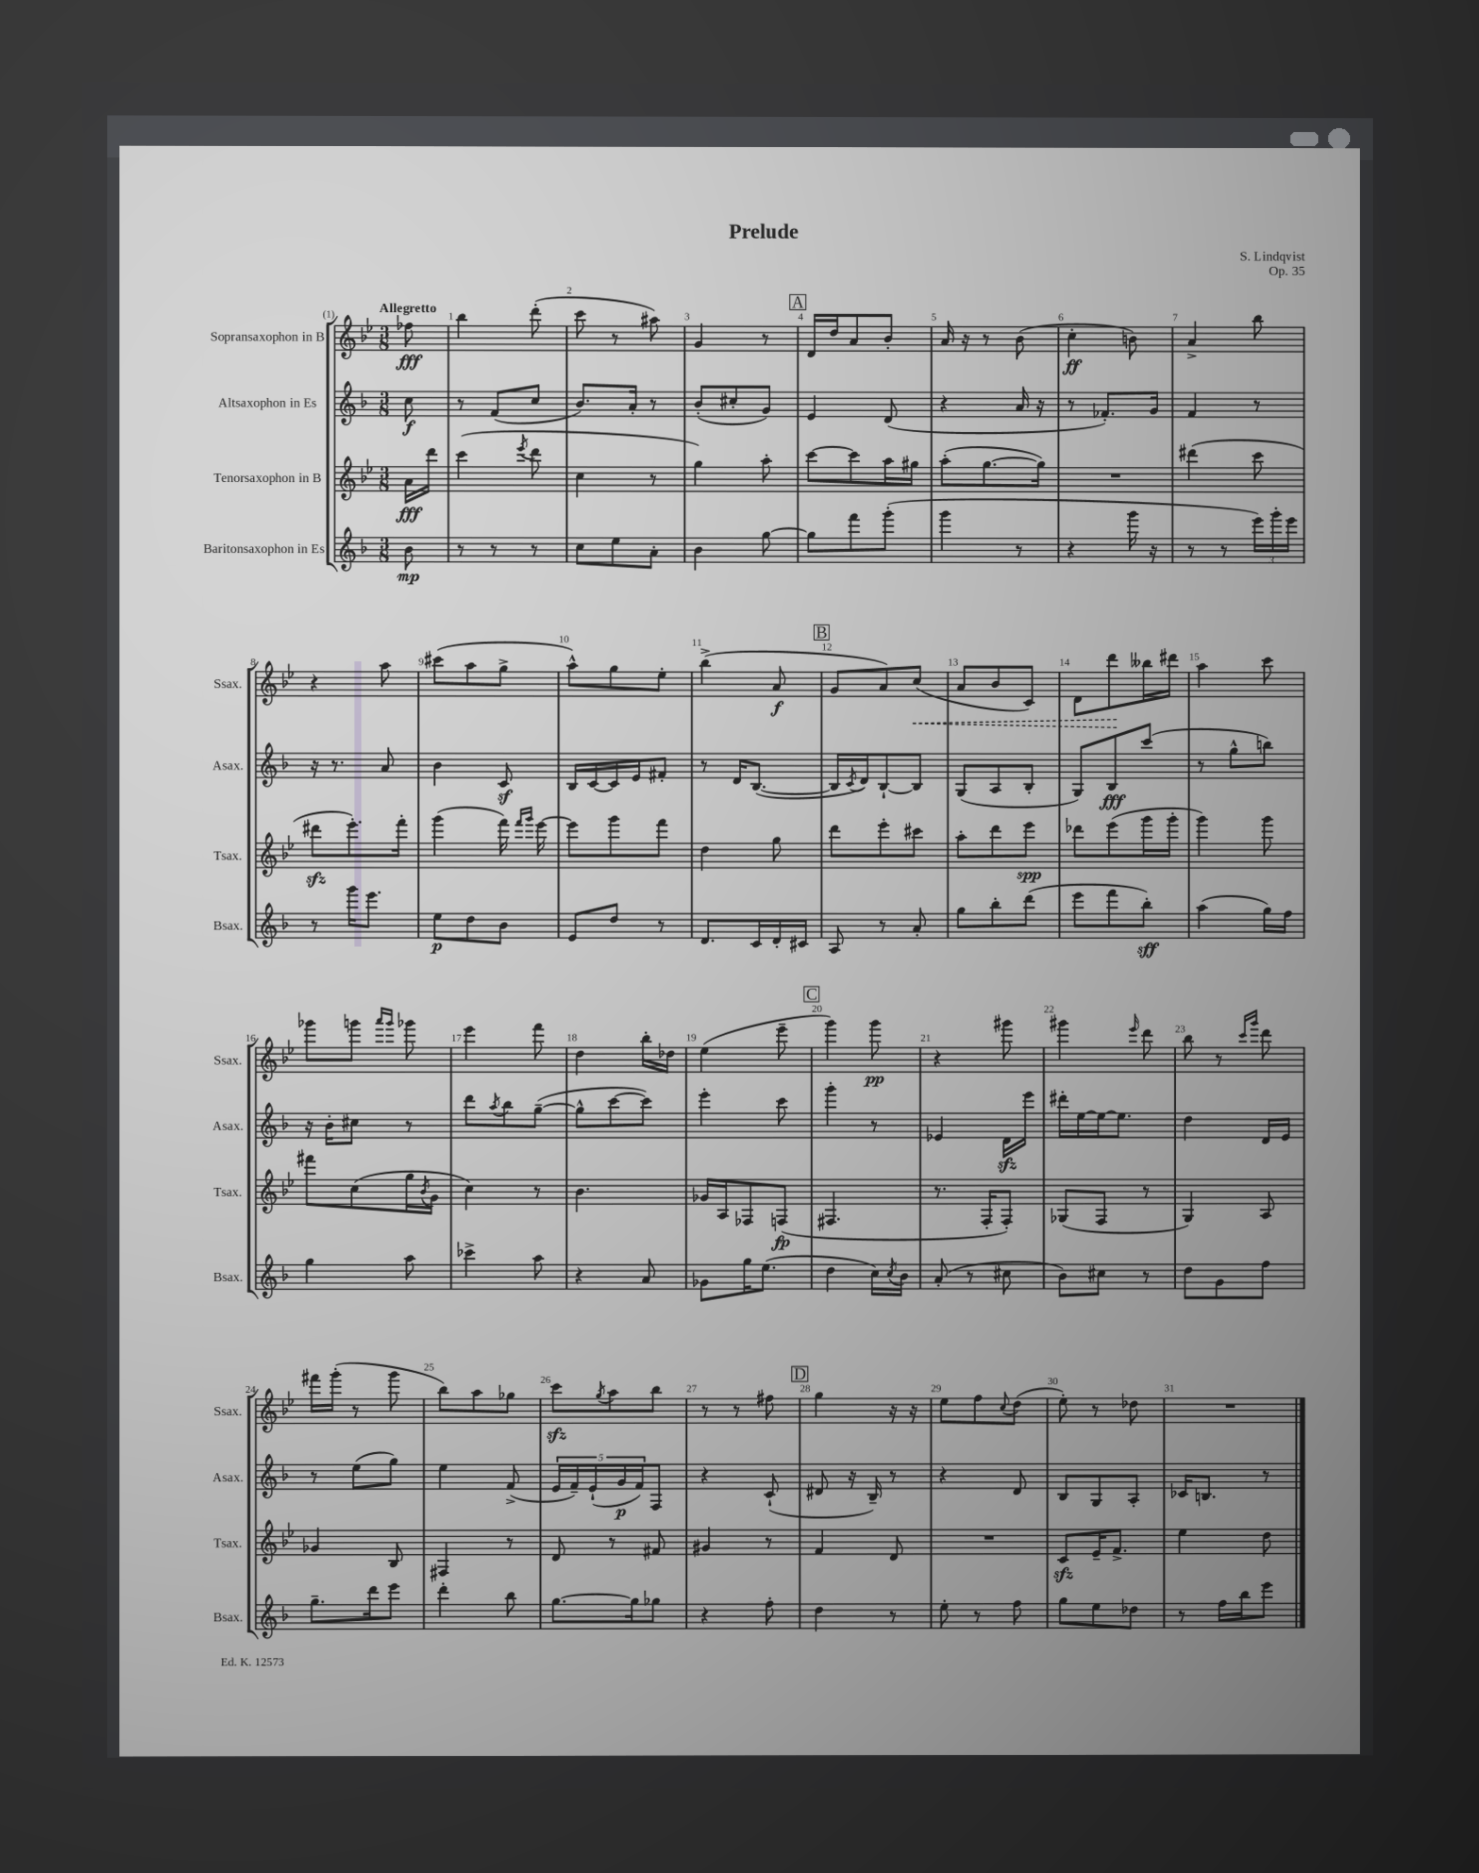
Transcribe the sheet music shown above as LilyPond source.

\header { title = "Prelude" composer = "S. Lindqvist" opus = "Op. 35" }
<<
\new StaffGroup <<
\new Staff = "s0" \with { instrumentName = "Sopransaxophon in B" shortInstrumentName = "Ssax." } {
    \clef treble \key bes \major \numericTimeSignature \time 3/8 \partial 8 \tempo "Allegretto"
    fes''8\fff |
    bes''4 d'''8-.( |
    c'''8 r8 ais''8) |
    g'4 r8 |
    \mark \markup { \box "A" } d'16 d''16 a'8 bes'8-. |
    a'16 r16 r8 bes'8( |
    c''4-.\ff b'8) |
    a'4-> bes''8 |
    r4 a''8 |
    cis'''8( a''8 g''8-> |
    a''8-^) g''8 ees''8-. |
    bes''4->( a'8\f |
    \mark \markup { \box "B" } g'8 a'8) \once \override Hairpin.style = #'dashed-line c''8\<( |
    a'8 bes'8 c'8) |
    d'8 d'''8\! beses''16 dis'''16 |
    a''4 c'''8 |
    ges'''8 g'''8 \grace { a'''16 g'''16 } ges'''8 |
    ees'''4 f'''8 |
    d''4 bes''16-. des''16 |
    ees''4( ees'''8-- |
    \mark \markup { \box "C" } g'''4) g'''8\pp |
    r4 gis'''8 |
    gis'''4 \grace { ees'''16 } d'''8 |
    bes''8 r8 \grace { c'''16 g'''16 } d'''8 |
    fis'''16 g'''16-.( r8 g'''8 |
    bes''8) a''8 ges''8 |
    c'''8\sfz \acciaccatura { g''8 } a''8 bes''8 |
    r8 r8 fis''8 |
    \mark \markup { \box "D" } g''4 r16 r16 |
    ees''8 f''8 \appoggiatura { c''8 } d''8( |
    ees''8-.) r8 des''8 |
    R4. \bar "|." |
}
\new Staff = "s1" \with { instrumentName = "Altsaxophon in Es" shortInstrumentName = "Asax." } {
    \clef treble \key f \major \numericTimeSignature \time 3/8 \partial 8
    c''8\f |
    r8 f'8( c''8 |
    bes'8.) a'16-. r8 |
    bes'8-.( cis''8-. g'8) |
    \mark \markup { \box "A" } e'4 d'8( |
    r4 a'16 r16 |
    r8 fes'8.-.) g'16 |
    f'4 r8 |
    r16 r8. a'8 |
    bes'4 c'8\sf |
    bes16 c'16~ c'16 e'16 fis'8-. |
    r8 d'16 bes8.~( |
    \mark \markup { \box "B" } bes16 \acciaccatura { c'8 } d'16) bes8~-! bes8 |
    g8( a8 bes8-. |
    g8) bes8\fff c'''8( |
    r8 g''8-^ b''8) |
    r16 bes'16-. cis''8 r8 |
    d'''8 \acciaccatura { a''8 } bes''8 g''8~--( |
    g''8-^ c'''8~ c'''8) |
    e'''4-. c'''8 |
    \mark \markup { \box "C" } g'''4-. r8 |
    ees'4 d'16\sfz e'''16 |
    dis'''16-. e''16~ e''16~ e''8. |
    d''4 d'16 e'16 |
    r8 e''8( g''8) |
    e''4 f'8->( |
    \tuplet 5/4 { e'16 f'16--) e'16-!( g'16\p f'16) } f8 |
    r4 c'8-!( |
    \mark \markup { \box "D" } dis'8 r16 bes16--) r8 |
    r4 d'8 |
    bes8 g8 a8-. |
    ces'16 b8. r8 \bar "|." |
}
\new Staff = "s2" \with { instrumentName = "Tenorsaxophon in B" shortInstrumentName = "Tsax." } {
    \clef treble \key bes \major \numericTimeSignature \time 3/8 \partial 8
    a'16\fff d'''16 |
    c'''4( \acciaccatura { ees'''8 } d'''8 |
    c''4 r8 |
    g''4) a''8-. |
    \mark \markup { \box "A" } c'''8~ c'''8 a''16 gis''16 |
    a''8-.( g''8.~ g''16) |
    R4. |
    dis'''4( c'''8 |
    dis'''8\sfz ees'''8.-.) f'''16-. |
    g'''4( f'''16) \grace { f'''16 g'''16 } ees'''16~ |
    ees'''8 g'''8 f'''8 |
    d''4 g''8 |
    \mark \markup { \box "B" } d'''8 ees'''8-. cis'''8 |
    a''8-. d'''8 ees'''8\spp |
    des'''8 ees'''8( g'''16 g'''16-. |
    g'''4) g'''8 |
    fis'''8 c''8( g''16 \acciaccatura { bes'8 } g'16 |
    c''4) r8 |
    bes'4. |
    ges'16 a16 fes8 f8\fp( |
    \mark \markup { \box "C" } fis4. |
    r8. f16-. f8-.) |
    ges8( f8 r8 |
    g4) a8 |
    ges'4 bes8 |
    fis4 r8 |
    d'8 r8 fis'8 |
    gis'4 r8 |
    \mark \markup { \box "D" } f'4 d'8 |
    R4. |
    c'8\sfz ees'16-- f'8.-> |
    ees''4 d''8 \bar "|." |
}
\new Staff = "s3" \with { instrumentName = "Baritonsaxophon in Es" shortInstrumentName = "Bsax." } {
    \clef treble \key f \major \numericTimeSignature \time 3/8 \partial 8
    bes'8\mp |
    r8 r8 r8 |
    c''8 e''8 a'8-. |
    bes'4 g''8~ |
    \mark \markup { \box "A" } g''8 f'''8 g'''8-.( |
    g'''4 r8 |
    r4 g'''16 r16 |
    r8 r8 \tuplet 3/2 { e'''16) g'''16-. e'''16 } |
    r8 g'''16 e'''8. |
    e''8\p d''8 bes'8 |
    e'8 d''8 r8 |
    d'8. c'16 d'16-. cis'16 |
    \mark \markup { \box "B" } a8 r8 a'8-. |
    g''8 bes''8-. d'''8( |
    e'''8 f'''8 bes''8-.\sff) |
    a''4( g''16) f''16 |
    g''4 a''8 |
    ces'''4-> a''8 |
    r4 a'8 |
    ges'8 g''16 e''8.( |
    \mark \markup { \box "C" } d''4 c''16) \acciaccatura { c''8 } bes'16 |
    a'8-.( r8 cis''8 |
    bes'8) cis''8 r8 |
    d''8 g'8 f''8 |
    g''8.-- d'''16 e'''8 |
    d'''4-. bes''8 |
    g''8.~ g''16 ges''8 |
    r4 f''8-. |
    \mark \markup { \box "D" } d''4 r8 |
    e''8-. r8 f''8 |
    g''8 e''8 des''8 |
    r8 f''16 bes''16 e'''8 \bar "|." |
}
>>
>>
\layout { \context { \Score \override BarNumber.break-visibility = ##(#f #t #t) barNumberVisibility = #all-bar-numbers-visible } }
